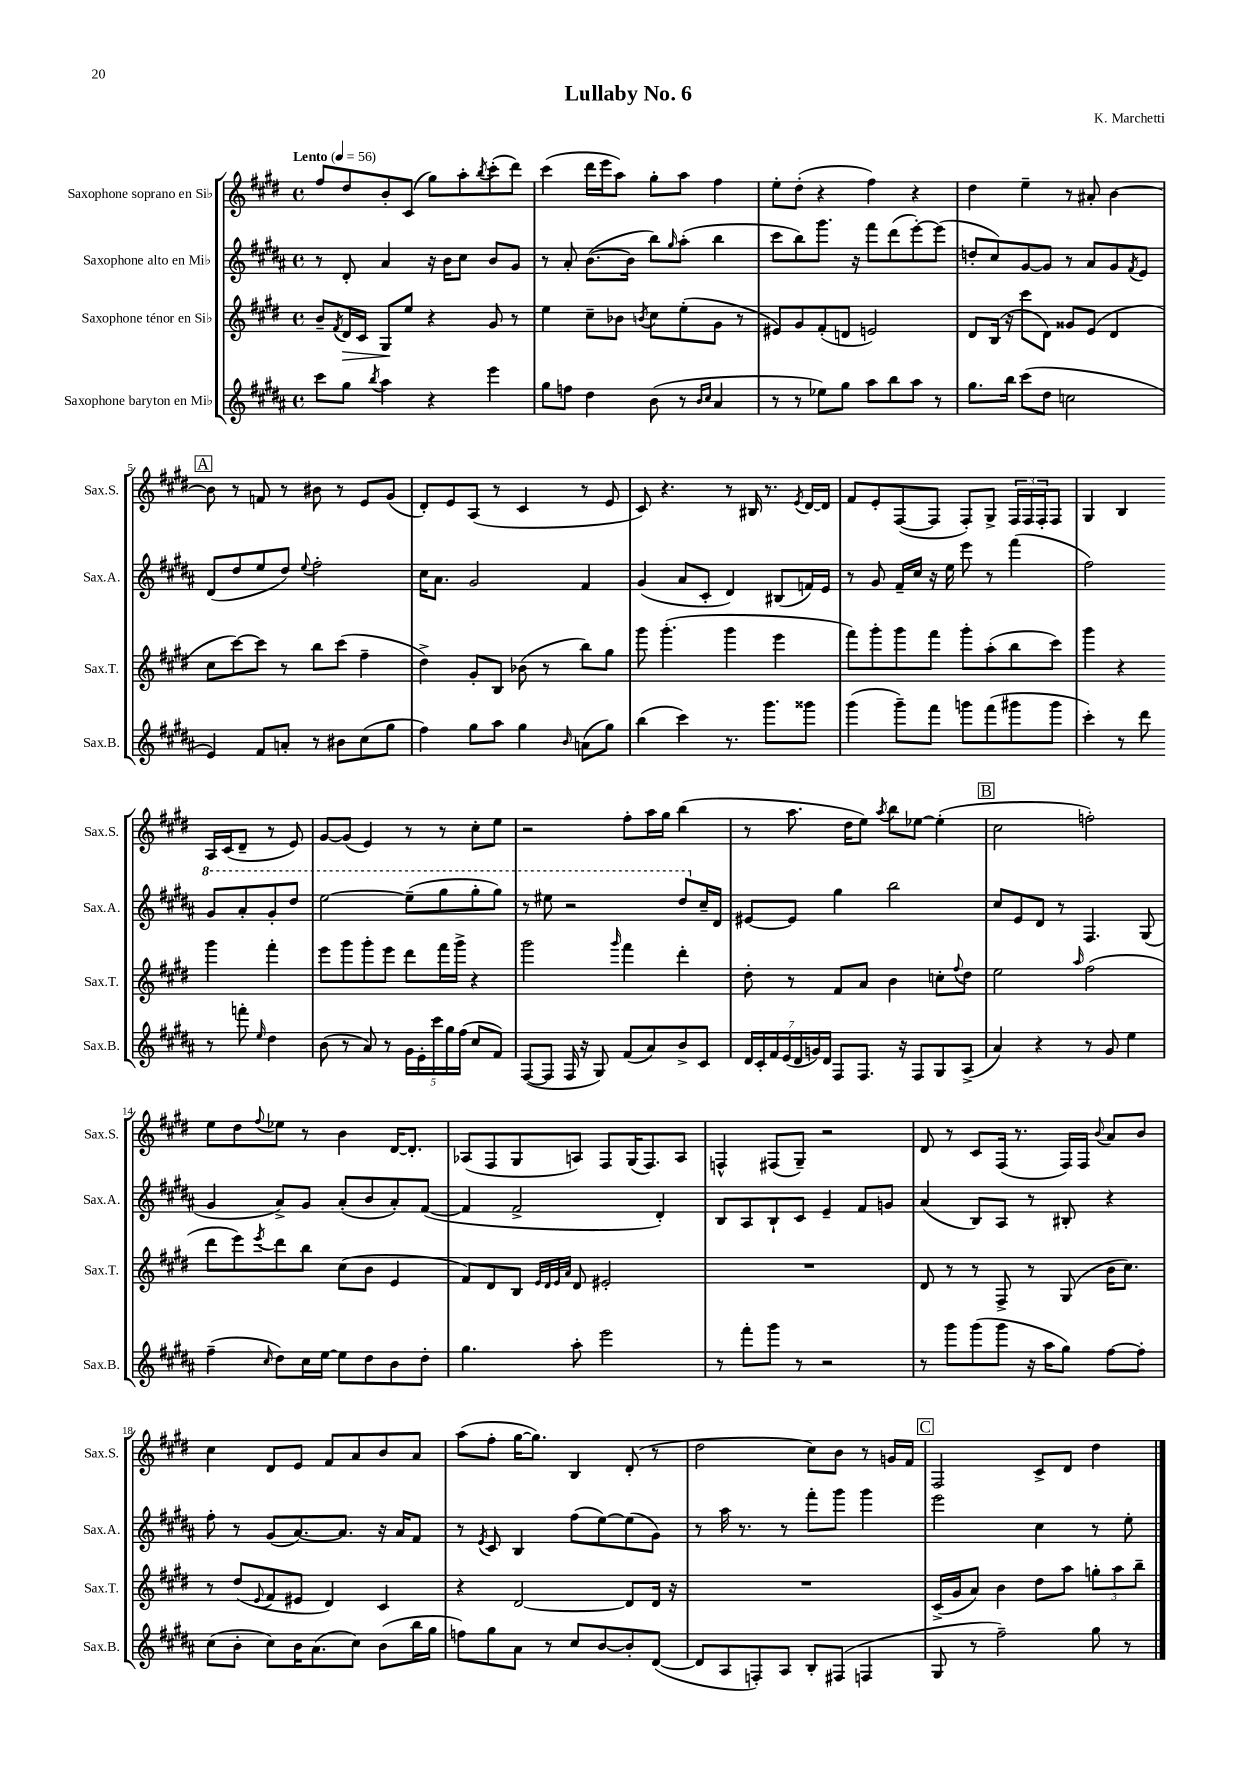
\header { title = "Lullaby No. 6" composer = "K. Marchetti" }
<<
\new StaffGroup <<
\new Staff = "s0" \with { instrumentName = "Saxophone soprano en Sib" shortInstrumentName = "Sax.S." } {
    \clef treble \key e \major \defaultTimeSignature \time 4/4 \tempo "Lento" 4 = 56
    fis''8 dis''8 b'8-. cis'8( gis''8) a''8-. \acciaccatura { b''8 } cis'''8-.( dis'''8) |
    cis'''4( dis'''16 e'''16 a''8) gis''8-. a''8 fis''4 |
    e''8-. dis''8-.( r4 fis''4) r4 |
    dis''4 e''4-- r8 ais'8-. b'4~ |
    \mark \markup { \box "A" } b'8 r8 f'8 r8 bis'8 r8 e'8 gis'8( |
    dis'8-.) e'8 a8( r8 cis'4 r8 e'8 |
    cis'8) r4. r8 bis16 r8. \acciaccatura { e'8 } dis'16~ dis'16 |
    fis'8 e'8-. fis8~( fis8 fis8-.) gis8-> \tuplet 3/2 { fis16 fis16 fis16-. } fis8 |
    gis4 b4 a16 cis'16( dis'8-- r8 e'8) |
    gis'8~ gis'8( e'4) r8 r8 cis''8-. e''8 |
    r2 fis''8-. a''16 gis''16 b''4( |
    r8 a''8. dis''16 e''8) \acciaccatura { a''8 } b''8 ees''8~ ees''4-.( |
    \mark \markup { \box "B" } cis''2 f''2-.) |
    e''8 dis''8 \appoggiatura { fis''8 } ees''8 r8 b'4 dis'16~ dis'8.-. |
    aes8( fis8 gis8 a8) fis8 gis16( fis8.) a8 |
    f4-^ fis8( gis8--) r2 |
    dis'8 r8 cis'8 fis16( r8. fis16) fis16 \appoggiatura { b'8 } a'8 b'8 |
    cis''4 dis'8 e'8 fis'8 a'8 b'8 a'8 |
    a''8( fis''8-. gis''16~ gis''8.) b4 dis'8-.( r8 |
    dis''2 cis''8) b'8 r8 g'16 fis'16 |
    \mark \markup { \box "C" } fis2 cis'8-> dis'8 dis''4 \bar "|." |
}
\new Staff = "s1" \with { instrumentName = "Saxophone alto en Mib" shortInstrumentName = "Sax.A." } {
    \clef treble \key b \major \defaultTimeSignature \time 4/4
    r8 dis'8-. ais'4 r16 b'16 cis''8 b'8 gis'8 |
    r8 ais'8-. b'8.~( b'16 b''8) \grace { gis''16 } ais''8-.( b''4 |
    cis'''8 b''8) gis'''8. r16 fis'''8 dis'''8( e'''8~-.) e'''8( |
    d''8-. cis''8) gis'8~ gis'8 r8 ais'8 gis'8 \acciaccatura { fis'8 } e'8 |
    \mark \markup { \box "A" } dis'8( dis''8 e''8 dis''8) \appoggiatura { e''8 } fis''2-. |
    cis''16 ais'8. gis'2 fis'4 |
    gis'4( ais'8 cis'8-. dis'4) bis8( f'16) e'16 |
    r8 gis'8 fis'16-- cis''16 r16 e''16 e'''8 r8 fis'''4( |
    fis''2) \ottava #1 gis''8 ais''8-. gis''8-. dis'''8 |
    e'''2~ e'''8--( gis'''8 gis'''8-. gis'''8) |
    r8 eis'''8 r2 dis'''8 \ottava #0 cis''16-- dis'16 |
    eis'8~ eis'8 gis''4 b''2 |
    \mark \markup { \box "B" } cis''8 e'8 dis'8 r8 fis4. gis8( |
    gis'4 ais'8->) gis'8 ais'8-.( b'8 ais'8-.) fis'8~( |
    fis'4 fis'2-> dis'4-.) |
    b8 ais8 b8-! cis'8 e'4-- fis'8 g'8 |
    ais'4( b8) ais8 r8 bis8-. r4 |
    fis''8-. r8 gis'8( ais'8.~) ais'8. r16 ais'16 fis'8 |
    r8 \acciaccatura { e'8 } cis'8 b4 fis''8( e''8~) e''8( gis'8) |
    r8 ais''16 r8. r8 fis'''8-. gis'''8 gis'''4 |
    \mark \markup { \box "C" } e'''2 cis''4 r8 e''8-. \bar "|." |
}
\new Staff = "s2" \with { instrumentName = "Saxophone ténor en Sib" shortInstrumentName = "Sax.T." } {
    \clef treble \key e \major \defaultTimeSignature \time 4/4
    b'8-- \acciaccatura { fis'8 } dis'16\> cis'16 gis8\! e''8 r4 gis'8 r8 |
    e''4 cis''8-- bes'8 \acciaccatura { b'8 } cis''8 e''8-.( gis'8 r8 |
    eis'8) gis'8 fis'8-.( d'8 e'2) |
    dis'8 b16( r16 cis'''8 dis'8) gisis'8 e'8( dis'4 |
    \mark \markup { \box "A" } cis''8 cis'''8~) cis'''8 r8 b''8 cis'''8( fis''4-- |
    dis''4->) gis'8-. b8 bes'8( r8 b''8) gis''8 |
    gis'''8 gis'''4.-.( gis'''4 e'''4 |
    fis'''8) gis'''8-. gis'''8 fis'''8 gis'''8-. a''8-.( b''8 cis'''8) |
    gis'''4 r4 gis'''4 fis'''4-. |
    e'''8 gis'''8 gis'''8-. e'''8 dis'''8 fis'''16 gis'''16-> r4 |
    gis'''2 \grace { gis'''16 } fis'''4 dis'''4-. |
    dis''8-. r8 fis'8 a'8 b'4 c''8-. \appoggiatura { fis''8 } dis''8 |
    \mark \markup { \box "B" } e''2 \grace { a''16 } fis''2( |
    dis'''8 e'''8) \acciaccatura { e'''8 } dis'''8 b''8 cis''8( b'8 e'4 |
    fis'8) dis'8 b8 \grace { e'32 dis'32 e'32 a'32 } dis'8 eis'2-. |
    R1 |
    dis'8 r8 r8 fis8-> r8 gis8( b'16 cis''8.) |
    r8 dis''8( \appoggiatura { e'8 } fis'8 eis'8 dis'4) cis'4 |
    r4 dis'2~ dis'8 dis'16 r16 |
    R1 |
    \mark \markup { \box "C" } cis'16->( gis'16 a'8) b'4 dis''8 a''8 \tuplet 3/2 { g''8-. a''8 b''8-- } \bar "|." |
}
\new Staff = "s3" \with { instrumentName = "Saxophone baryton en Mib" shortInstrumentName = "Sax.B." } {
    \clef treble \key b \major \defaultTimeSignature \time 4/4
    cis'''8 gis''8 \acciaccatura { b''8 } ais''4 r4 e'''4 |
    gis''8 f''8 dis''4 b'8( r8 \grace { b'16 cis''16 } ais'4 |
    r8 r8 ees''8) gis''8 ais''8 b''8 ais''8 r8 |
    gis''8. b''16 cis'''8( dis''8 c''2 |
    \mark \markup { \box "A" } e'4) fis'8 a'8-. r8 bis'8 cis''8( gis''8 |
    fis''4) gis''8 ais''8 gis''4 \grace { b'16 } a'8( gis''8) |
    b''4( cis'''4) r8. gis'''8. gisis'''8 |
    gis'''4( gis'''8--) fis'''8 g'''8 fis'''8( gis'''8 gis'''8 |
    cis'''4-.) r8 dis'''8 r8 f'''8-. \grace { e''16 } dis''4 |
    b'8( r8 ais'8) r8 \tuplet 5/4 { gis'16 e'16-. cis'''16 gis''16 fis''16( } cis''8 fis'8) |
    fis8~( fis8 fis16 r16 gis8) fis'8( ais'8) b'8-> cis'8 |
    \tuplet 7/4 { dis'16 cis'16-. fis'16 e'16( dis'16 g'16) dis'16 } fis8 fis8. r16 fis8 gis8 ais8->( |
    \mark \markup { \box "B" } ais'4) r4 r8 gis'8 e''4 |
    fis''4--( \grace { cis''16 } dis''8) cis''16 e''16~ e''8 dis''8 b'8 dis''8-. |
    gis''4. ais''8-. e'''2 |
    r8 fis'''8-. gis'''8 r8 r2 |
    r8 gis'''8 gis'''8( gis'''8 r16 ais''16 gis''8) fis''8~ fis''8-. |
    cis''8( b'8-. cis''8) b'16 ais'8.( cis''8) b'8( b''16 gis''16 |
    f''8) gis''8 ais'8 r8 cis''8 b'8~ b'8-. dis'8~( |
    dis'8 ais8 f8-.) ais8 b8-. fis8( f4 |
    \mark \markup { \box "C" } gis8 r8 fis''2--) gis''8 r8 \bar "|." |
}
>>
>>
